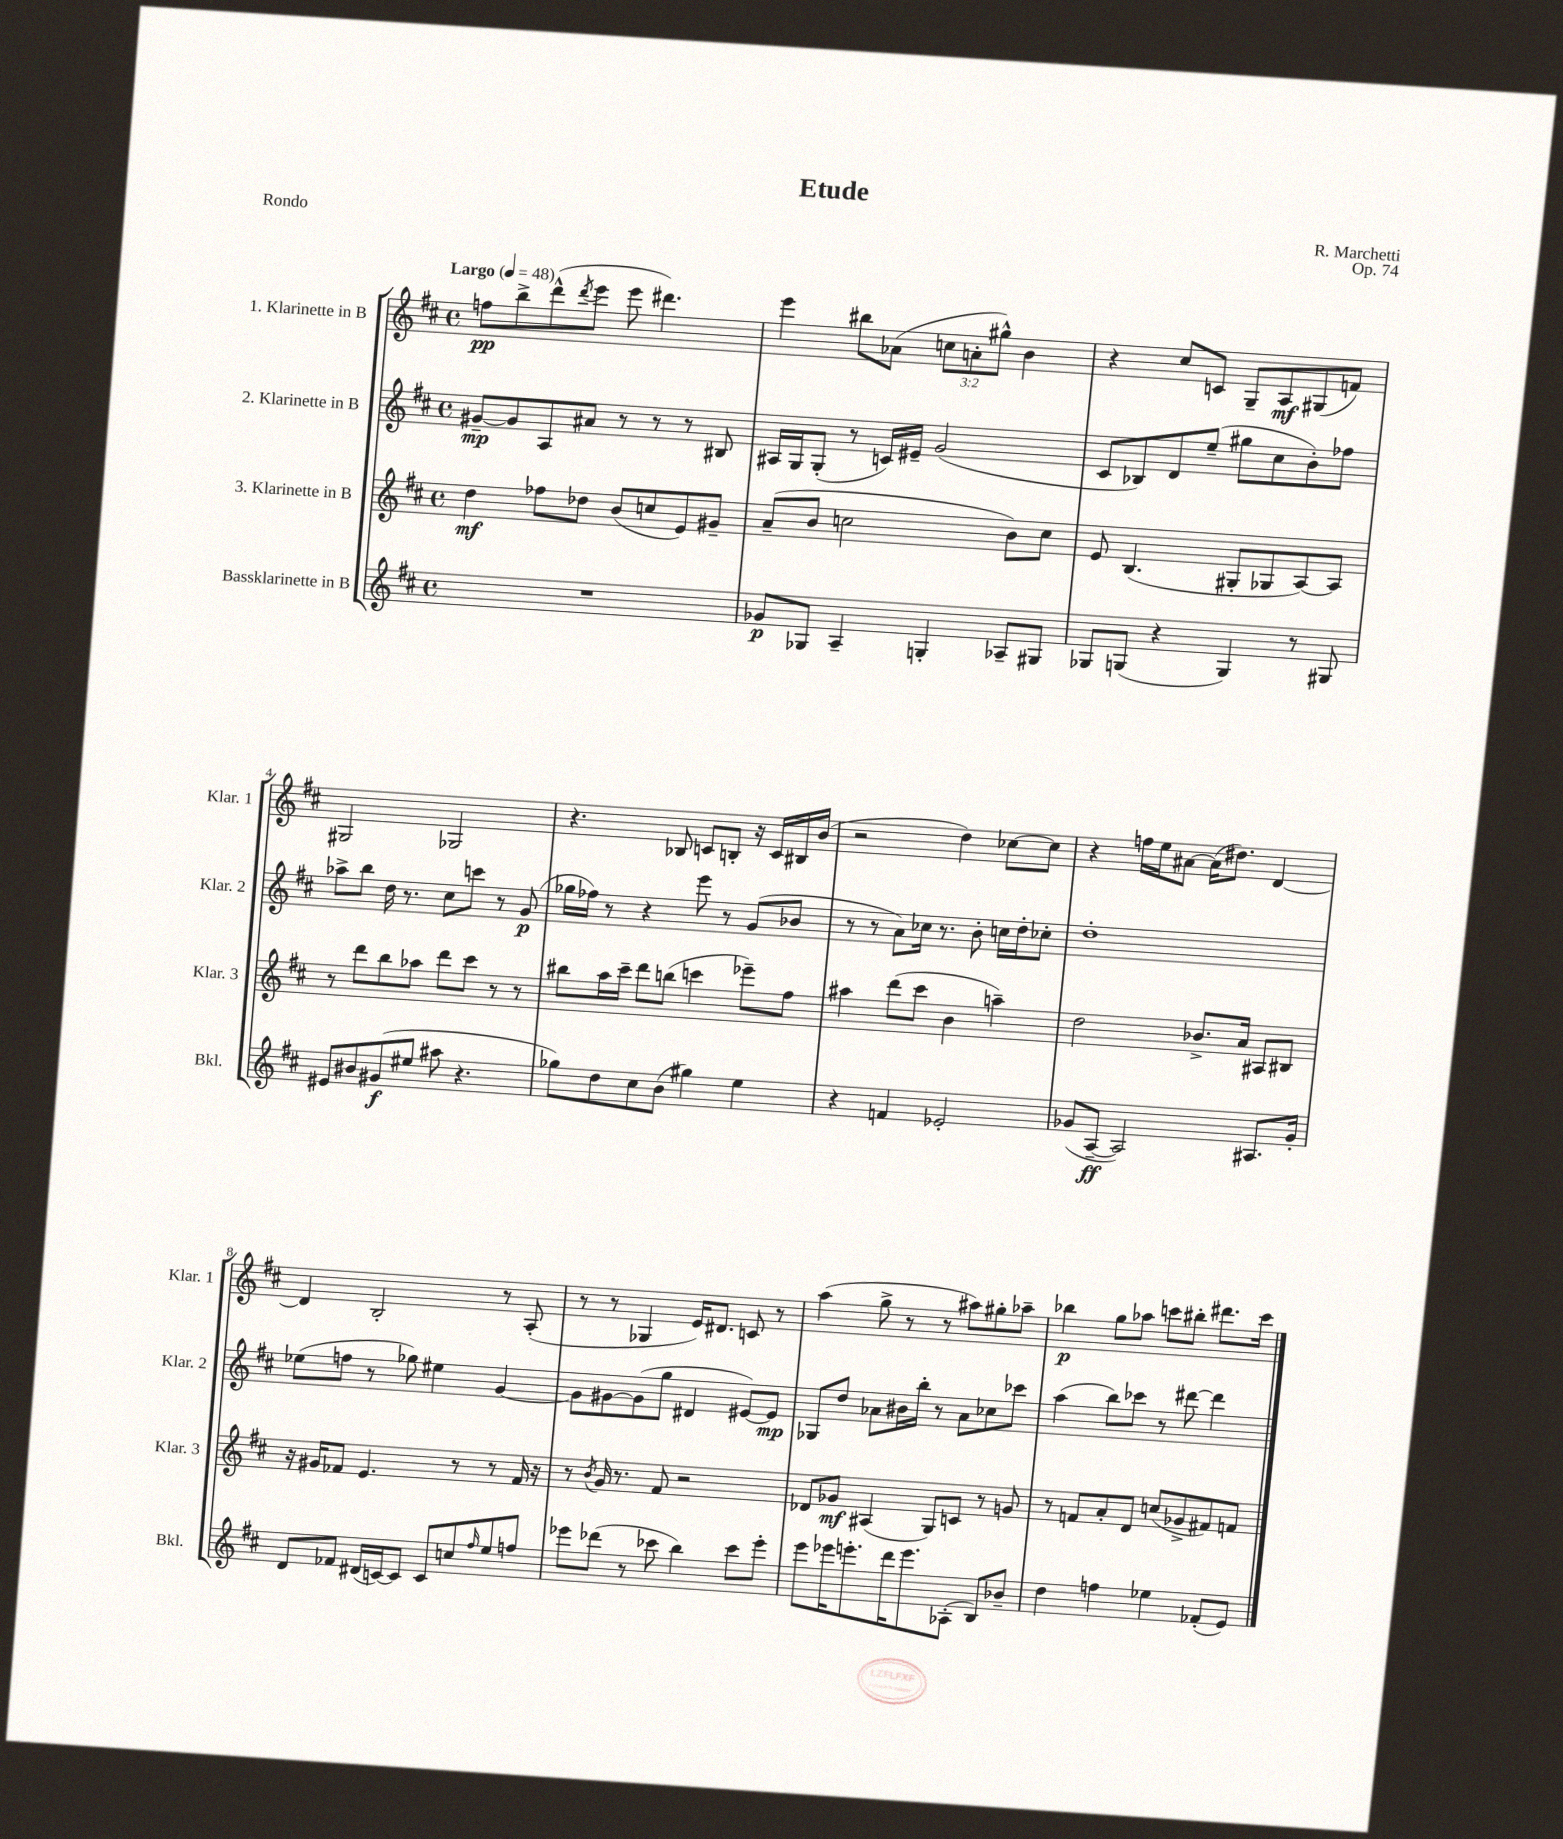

**kern	**kern	**kern	**kern
*staff4	*staff3	*staff2	*staff1
*clefG2	*clefG2	*clefG2	*clefG2
*k[f#c#]	*k[f#c#]	*k[f#c#]	*k[f#c#]
*M4/4	*M4/4	*M4/4	*M4/4
*met(c)	*met(c)	*met(c)	*met(c)
*MM48	*MM48	*MM48	*MM48
1r	4dd	[8g#~	8ff
.	.	8g#]	8bb^
.	8ff-	8A	(8ddd^^
.	.	.	8qddd
.	8dd-	8a#	8eee
.	(8b	8r	8eee
.	8cc	8r	4.ddd#)
.	8e)	8r	.
.	8g#~	8B#	.
=	=	=	=
8g-	(8a~	16A#	4eee
.	.	16G	.
8G-	8b	(8G'	.
4A~	2cc	8r	8bb#
.	.	16c)	(8a-
.	.	16e#~	.
4G'	.	(2g	12cc
.	.	.	12a'
.	.	.	12gg#^^)
8A-~	8b)	.	4b
8G#	8cc	.	.
=	=	=	=
8G-	8e	8c#	4r
(8G	(4.B	8B-)	.
4r	.	8d	8cc#
.	.	(8ee~	8c
4G)	8G#'	8gg#	8G~
.	8G-	8cc#	8A
8r	[8A)	8b')	(8G#
8G#	8A]	8ff-	8f)
=	=	=	=
8e#	8r	8aa-^	2G#
8b#	8ddd	8bb	.
(8g#	8bb	16dd	.
.	.	8.r	.
8ee#	8aa-	.	.
8aa#	8ddd	8cc#	2G-
4.r	8ccc#	8ccc	.
.	8r	8r	.
.	8r	(8g	.
=	=	=	=
8gg-)	8bb#	16gg-	4.r
.	.	16ff-)	.
8dd	16aa	8r	.
.	16ccc#~	.	.
8cc#	8ddd	4r	.
(8b	(8bb	.	8B-
4gg#)	4ccc	8eee	8c
.	.	8r	8B'
4ee	8eee-~)	(8g	16r
.	.	.	16c
.	8ff#	8b-	16B#
.	.	.	(16b
=	=	=	=
4r	4aa#	8r	2r
.	.	8r	.
4f	(8ddd	8a)	.
.	8ccc#	16cc-	.
.	.	8.r	.
2e-'	4b	.	4dd)
.	.	8b'	.
.	4aa~)	16cc	[8cc-
.	.	16dd'	.
.	.	8cc-'	8cc-]
=	=	=	=
(8g-	2dd	1dd'	4r
[8A~	.	.	.
2A])	.	.	16ff
.	.	.	16ee
.	.	.	[8a#
.	8.b-^	.	(16a#]
.	.	.	8.dd#)
.	16a	.	.
8.A#	8A#	.	[4d
.	8B#	.	.
16g-'	.	.	.
=	=	=	=
8d	16r	(8ee-	4d]
.	16g#	.	.
8f-	8f-	8ff	.
(16d#	4.e	8r	2B'
[16c)	.	.	.
8c]	.	8gg-)	.
8c	.	4ee#	.
8cc	8r	.	.
16qqff#	.	.	.
8ee	8r	[4g	8r
8ff	16f-	.	(8A'
.	16r	.	.
=	=	=	=
8eee-	8r	8g]	8r
.	8qb	.	.
(8ddd-	16g	[8g#	8r
.	8.r	.	.
8r	.	(8g#]	4G-
8ccc-	8f#	8gg	.
4bb)	2r	4d#	16e)
.	.	.	8.d#
8ccc-	.	[8e#)	8c
8eee-'	.	8e#]	8r
=	=	=	=
8eee	8d-	8G-	(4aa
16eee-	8g-	8dd	.
8.eee'	.	.	.
.	(4A#	8a-	8gg^
16ddd	.	16b#	8r
8.eee	.	16bb'	.
.	8G)	8r	8r
(8A-'	8c	8a-	8aa#)
8B)	8r	8cc-	8gg#'
8b-~	8g	8ccc-	8aa-~
=	=	=	=
4dd	8r	(4aa	4bb-
.	8f	.	.
4ff	8a'	8bb)	8gg
.	8d	8ccc-	8aa-
4ee-	(8cc	8r	8ccc
.	8g-^	[8ddd#	8bb#'
(8f-'	8f#)	4ddd#]	8.ddd#
8e)	8f	.	.
.	.	.	16ccc
==	==	==	==
*-	*-	*-	*-
